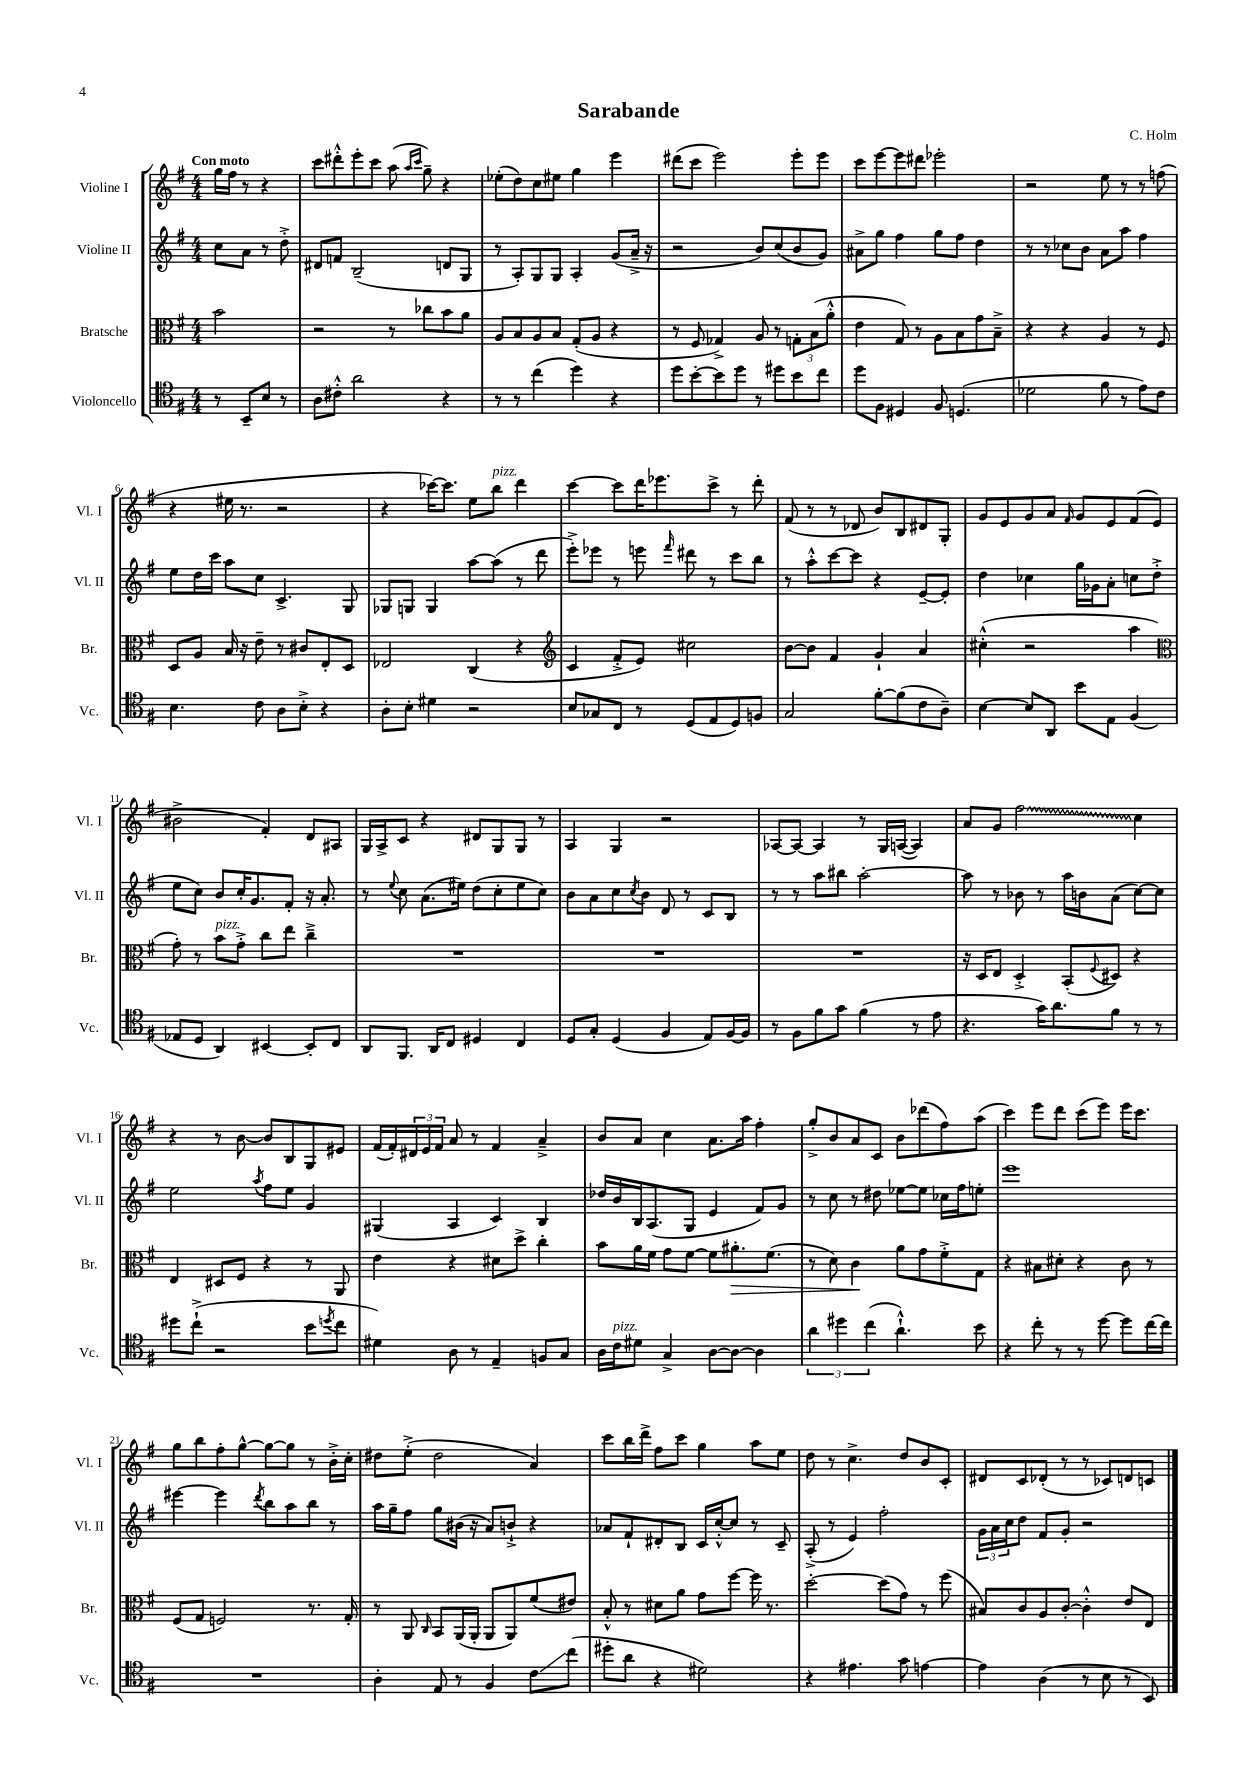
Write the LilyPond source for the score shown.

\header { title = "Sarabande" composer = "C. Holm" }
<<
\new StaffGroup <<
\new Staff = "s0" \with { instrumentName = "Violine I" shortInstrumentName = "Vl. I" } {
    \clef treble \key g \major \numericTimeSignature \time 4/4 \partial 2 \tempo "Con moto"
    g''16 fis''16 r8 r4 |
    c'''8 dis'''8-.-^ e'''8-. c'''8 a''8( \grace { a''16 c'''16 } g''8--) r4 |
    ees''8-.( d''8) c''8 eis''8 g''4 e'''4 |
    dis'''8( c'''8 e'''2) e'''8-. e'''8 |
    c'''8 e'''8~ e'''8 dis'''8 ees'''2-. |
    r2 e''8 r8 r8 f''8( |
    r4 eis''16 r8. r2 |
    r4 ces'''16~) ces'''8. e''8 b''8^\markup { \italic "pizz." } d'''4 |
    c'''4~ c'''8 d'''16 ees'''8. c'''8-> r8 d'''8-. |
    fis'8( r8 r8 des'8 b'8) b8 dis'8 g8-. |
    g'8 e'8 g'8 a'8 \grace { fis'16 } g'8 e'8 fis'8( e'8 |
    bis'2-> fis'4-.) d'8 ais8 |
    g16 a16-> c'8 r4 dis'8 g8 g8 r8 |
    a4 g4 r2 |
    aes8~ aes8~ aes4 r8 g16 a16~( a4) |
    a'8 g'8 \once \override Glissando.style = #'zigzag fis''2\glissando c''4 |
    r4 r8 b'8~ b'8 b8 g8 eis'8 |
    fis'16( fis'16-.) \tuplet 3/2 { dis'16 e'16 fis'16 } a'8 r8 fis'4 a'4---> |
    b'8 a'8 c''4 a'8. a''16 fis''4-. |
    g''8-.-> b'8 a'8 c'8 b'8 des'''8( fis''8) a''8( |
    c'''4) e'''8 d'''8 c'''8( e'''8) e'''16 c'''8. |
    g''8 b''8 fis''8-. g''8~-^ g''8~ g''8 r8 b'16-.-> c''16-. |
    dis''8 e''8-.->( dis''2 a'4) |
    c'''8 b''16 d'''16-> fis''8 c'''8 g''4 a''8 e''8 |
    d''8 r8 c''4.-> d''8 b'8 c'8-. |
    dis'8 c'8 des'8-.( r8 r8 ces'8) d'8 c'8 \bar "|." |
}
\new Staff = "s1" \with { instrumentName = "Violine II" shortInstrumentName = "Vl. II" } {
    \clef treble \key g \major \numericTimeSignature \time 4/4 \partial 2
    c''8 a'8 r8 d''8-.-> |
    dis'8 f'8 b2--( d'8 g8 |
    r8 a8-.) g8 g8 a4-. g'8( a'16---> r16 |
    r2 b'8) c''8( b'8 g'8) |
    ais'8-> g''8 fis''4 g''8 fis''8 d''4 |
    r8 r8 ces''8 b'8 a'8 a''8 fis''4 |
    e''8 d''16 c'''16 a''8 c''8 c'4.-> g8 |
    ges8 g8 g4 a''8~ a''8( r8 d'''8 |
    e'''8-.->) ees'''8 r8 e'''8 \grace { fis'''16 } dis'''8 r8 c'''8 b''8 |
    r8 a''8-.-^ c'''8~ c'''8 r4 e'8~-- e'8-. |
    d''4 ces''4 g''16 ges'16 a'8-. c''8 d''8-.->( |
    e''8 c''8) b'8 c''16-. g'8. fis'8-. r16 a'8.-. |
    r8 \appoggiatura { e''8 } c''8 a'8.( eis''16) d''8( c''8-. eis''8 c''8) |
    b'8 a'8 c''8 \acciaccatura { c''8 } b'8 d'8 r8 c'8 b8 |
    r8 r8 a''8 bis''8 a''2~-. |
    a''8 r8 bes'8 r8 a''16 b'16 a'8( c''8~) c''8 |
    e''2 \acciaccatura { a''8 } fis''8 e''8 g'4 |
    gis4( a4 c'4) b4 |
    des''16 b'16 b16 a8.( g8 e'4 fis'8) g'8 |
    r8 c''8 r8 dis''8 ees''8~ ees''8 ces''16 fis''16 e''8-. |
    e'''1 |
    eis'''4~ eis'''4 \acciaccatura { d'''8 } b''8 a''8 b''8 r8 |
    a''16 g''16-- fis''8 g''8 bis'16( r16 a'8) b'8-!-> r4 |
    aes'8 fis'8-! dis'8-. b8 c'16 c''16~-.-^ c''8 r8 c'8-- |
    a8-.->( r8 e'4) fis''2-. |
    \tuplet 3/2 { g'16 a'16 c''16 } d''8 fis'8 g'8-. r2 \bar "|." |
}
\new Staff = "s2" \with { instrumentName = "Bratsche" shortInstrumentName = "Br." } {
    \clef alto \key g \major \numericTimeSignature \time 4/4 \partial 2
    b'2 |
    r2 r8 ces''8 b'8 a'8 |
    a8 b8 a8 b8 g8-.( a8 r4 |
    r8 fis8 ges4->) a8 r8 \tuplet 3/2 { g8-. b8( a'8-.-^ } |
    e'4 g8) r8 a8 b8 g'8 b8---> |
    r4 r4 a4 r8 fis8 |
    d8 a8 b16 r16 e'8-- r8 cis'8 e8-. d8 |
    ees2 c4( r4 |
    \clef treble c'4 fis'8-.-> e'8) cis''2 |
    b'8~ b'8 fis'4 g'4-! a'4 |
    cis''4-.-^( r2 a''4 |
    \clef alto g'8-.) r8 b'8^\markup { \italic "pizz." } g'8-.-> c''8 e''8 c''4---> |
    R1 |
    R1 |
    R1 |
    r16 d16 e8 d4-.-> b,8-.( \appoggiatura { fis8 } dis8) r4 |
    e4 dis8 fis8 r4 r8 a,8 |
    e'4 r4 dis'8 d''8-> c''4-. |
    b'8 a'16 fis'16 g'8 fis'8~ fis'8 ais'8.-.\> fis'8.( |
    r8 d'8) c'4\! a'8 g'8 fis'8-.-> g8 |
    r4 bis8 dis'8-. r4 c'8 r8 |
    fis8( g8 f2) r8. g16-. |
    r8 a,8 \grace { c16 } b,8 a,16( a,16-. a,8 a,8) fis'8( eis'8) |
    b8-.-^ r8 dis'8 a'8 g'8 fis''8~ fis''16 r8. |
    d''2~-. d''8( g'8) r8 fis''8( |
    bis8) c'8 a8 c'8~-. c'4-.-^ e'8 e8 \bar "|." |
}
\new Staff = "s3" \with { instrumentName = "Violoncello" shortInstrumentName = "Vc." } {
    \clef tenor \key g \major \numericTimeSignature \time 4/4 \partial 2
    r8 b,8-- b8 r8 |
    a8 cis'8-.-^ a'2 r4 |
    r8 r8 c''4( d''4) r4 |
    d''8 b'8~-. b'8 d''8 r8 dis''8 b'8 c''8 |
    d''8 fis8 dis4 fis8 d4.( |
    des'2 fis'8 r8 e'8) c'8 |
    b4. c'8 a8 b8-.-> r4 |
    a8-. b8-. dis'4 r2 |
    b8 ges8 c8 r8 d8( e8 d8) f8 |
    g2 fis'8~-. fis'8( c'8 a8--) |
    b4~ b8 a,8 b'8 e8 fis4( |
    ees8 d8 a,4) bis,4~ bis,8-. c8 |
    a,8 fis,8. a,16 c8 dis4 c4 |
    d8 g8-. d4( fis4 e8) fis16~ fis16 |
    r8 fis8 fis'8 g'8 fis'4( r8 e'8 |
    r4. g'16) a'8. fis'8 r8 r8 |
    dis''8 c''8-!->( r2 b'8 \acciaccatura { d''8 } c''8 |
    dis'4) a8 r8 e4-- f8 g8 |
    a16 c'16^\markup { \italic "pizz." } dis'8 g4-> a8~ a8~ a4 |
    \tuplet 3/2 { a'4 dis''4 c''4( } a'4.-!-^) b'8 |
    r4 c''8-. r8 r8 d''8~ d''8 c''16~ c''16 |
    R1 |
    a4-. e8 r8 fis4 c'8\glissando c''8( |
    dis''8-. a'8 r4 dis'2) |
    r4 eis'4. g'8 e'4~ |
    e'4 a4( r8 b8 r8 b,8) \bar "|." |
}
>>
>>
